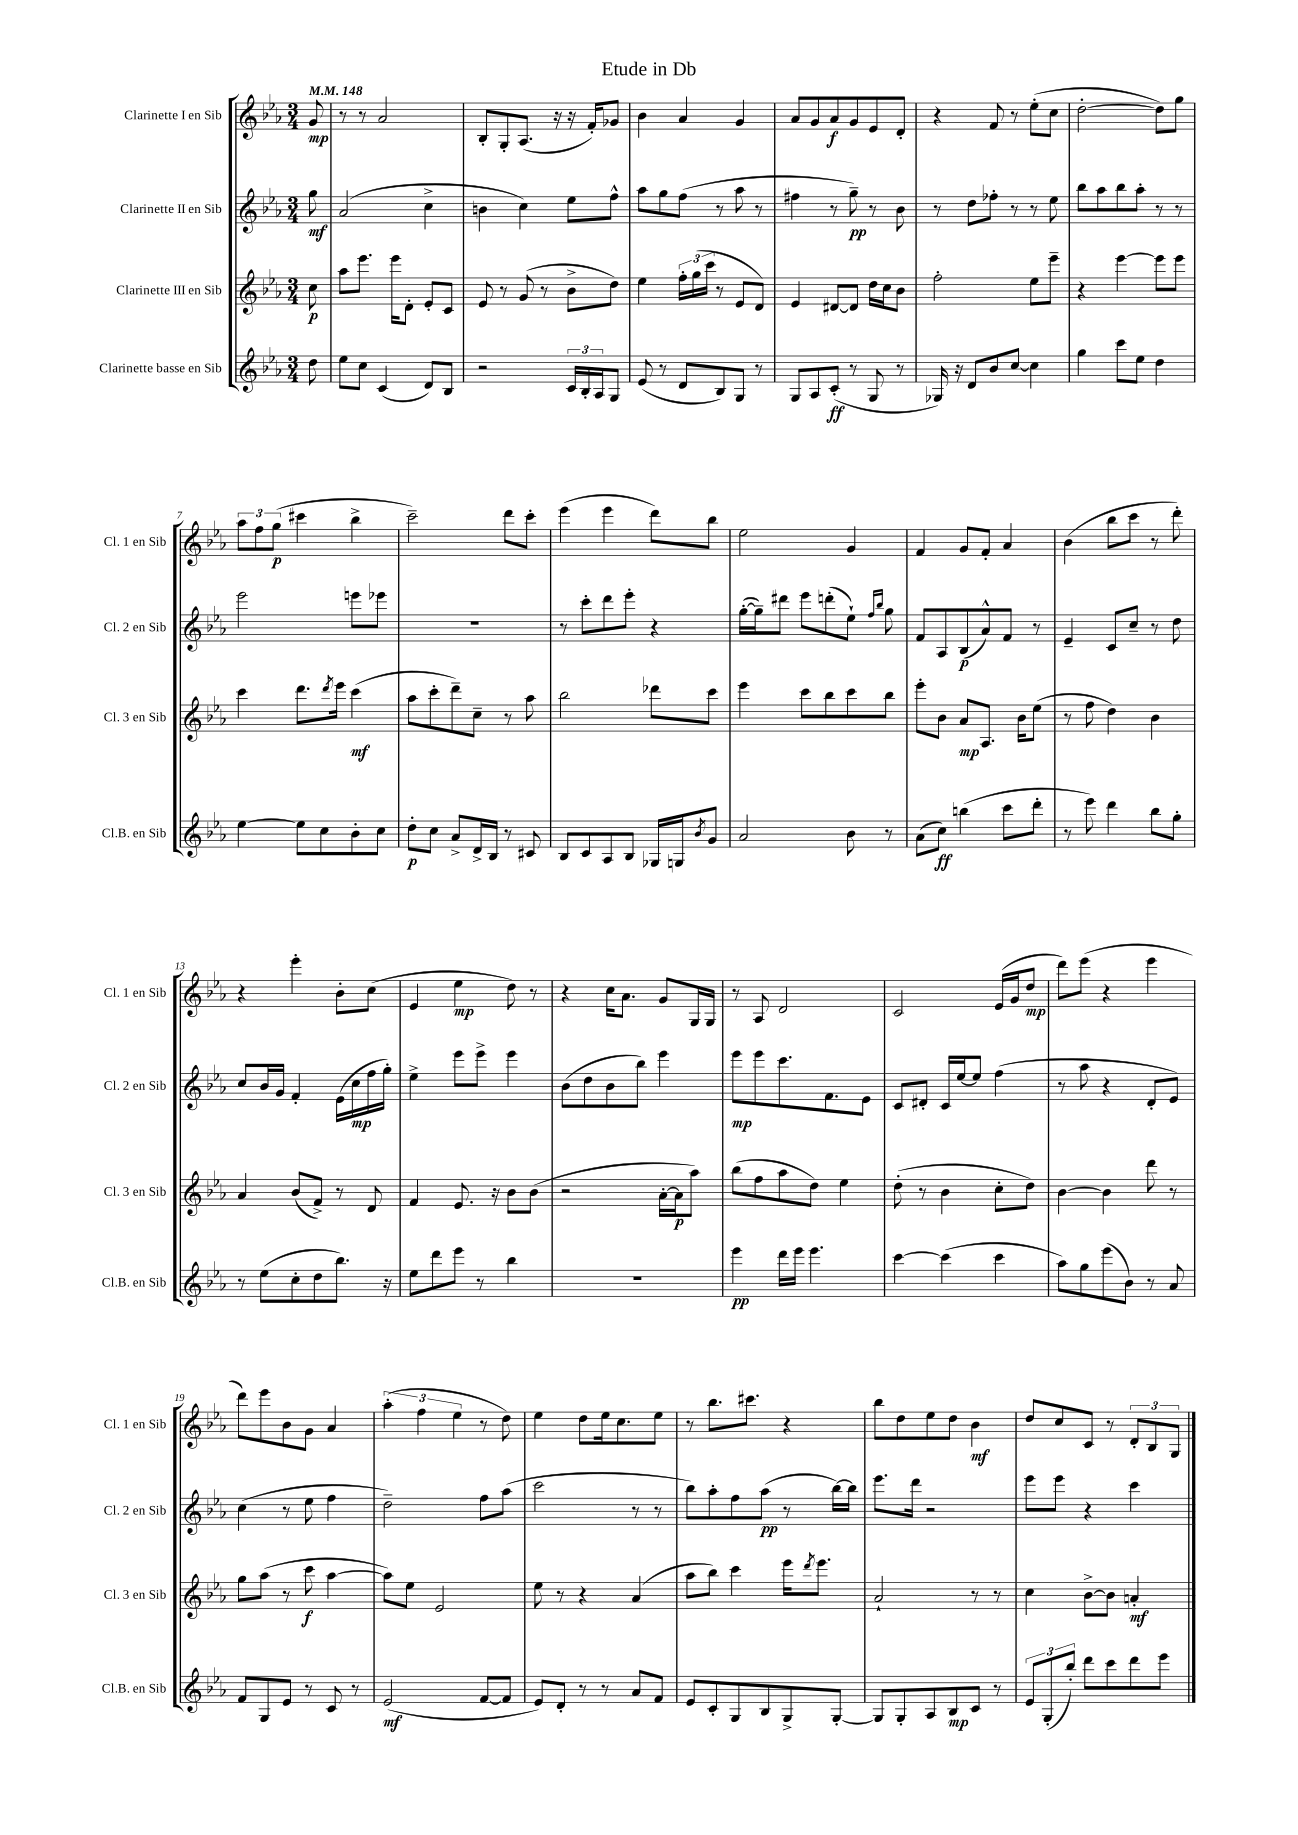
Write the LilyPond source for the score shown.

\header { title = "Etude in Db" }
<<
\new StaffGroup <<
\new Staff = "s0" \with { instrumentName = "Clarinette I en Sib" shortInstrumentName = "Cl. 1 en Sib" } {
    \clef treble \key ees \major \numericTimeSignature \time 3/4 \partial 8 \tempo 4 = 148
    g'8\mp |
    r8 r8 aes'2 |
    bes8-. g8-. aes8.( r16 r16 f'16-.) ges'8 |
    bes'4 aes'4 g'4 |
    aes'8 g'8 aes'8\f g'8 ees'8 d'8-. |
    r4 f'8 r8 ees''8-.( c''8 |
    d''2~-. d''8) g''8 |
    \tuplet 3/2 { aes''8 f''8 g''8\p( } cis'''4 bes''4-> |
    c'''2--) d'''8 c'''8-. |
    ees'''4( ees'''4 d'''8) bes''8 |
    ees''2 g'4 |
    f'4 g'8 f'8-. aes'4 |
    bes'4( bes''8 c'''8 r8 d'''8-.) |
    r4 ees'''4-. bes'8-. c''8( |
    ees'4 ees''4\mp d''8) r8 |
    r4 c''16 aes'8. g'8 g16 g16 |
    r8 aes8 d'2 |
    c'2 ees'16( g'16 d''8\mp |
    d'''8) ees'''8( r4 ees'''4 |
    d'''8) ees'''8 bes'8 g'8 aes'4 |
    \tuplet 3/2 { aes''4-.( f''4 ees''4 } r8 d''8) |
    ees''4 d''8 ees''16 c''8. ees''8 |
    r8 bes''8. cis'''8. r4 |
    bes''8 d''8 ees''8 d''8 bes'4\mf |
    d''8 c''8 c'8 r8 \tuplet 3/2 { d'8-. bes8 g8 } \bar "|." |
}
\new Staff = "s1" \with { instrumentName = "Clarinette II en Sib" shortInstrumentName = "Cl. 2 en Sib" } {
    \clef treble \key ees \major \numericTimeSignature \time 3/4 \partial 8
    g''8\mf |
    aes'2( c''4-> |
    b'4 c''4) ees''8 f''8-^ |
    aes''8 g''8 f''8( r8 aes''8 r8 |
    fis''4 r8 g''8--\pp) r8 bes'8 |
    r8 d''8 fes''8-. r8 r8 ees''8 |
    bes''8 aes''8 bes''8 aes''8-. r8 r8 |
    ees'''2 e'''8 ees'''8 |
    R2. |
    r8 c'''8-. d'''8 ees'''8-. r4 |
    g''16~-.( g''16--) dis'''8 ees'''8 d'''8-.( ees''8-!) \grace { f''16 bes''16 } g''8 |
    f'8 aes8 bes8\p( aes'8-^) f'8 r8 |
    ees'4-- c'8 c''8-- r8 d''8 |
    c''8 bes'16 g'16 f'4-. ees'16( c''16\mp f''16 g''16-.) |
    ees''4-> ees'''8 ees'''8-> ees'''4 |
    bes'8( d''8 bes'8 bes''8) ees'''4 |
    ees'''8\mp ees'''8 c'''8. f'8. ees'8 |
    c'8 dis'8-. c'16 ees''16~ ees''8 f''4( |
    r8 aes''8 r4 d'8-. ees'8) |
    c''4( r8 ees''8 f''4 |
    d''2--) f''8 aes''8( |
    c'''2 r8 r8 |
    bes''8) aes''8-. f''8 aes''8\pp( r8 bes''16~) bes''16 |
    ees'''8. d'''16 r2 |
    ees'''8 ees'''8 r4 c'''4 \bar "|." |
}
\new Staff = "s2" \with { instrumentName = "Clarinette III en Sib" shortInstrumentName = "Cl. 3 en Sib" } {
    \clef treble \key ees \major \numericTimeSignature \time 3/4 \partial 8
    c''8\p |
    aes''8 ees'''8. ees'''16 d'8-. ees'8-. c'8 |
    ees'8 r8 g'8( r8 bes'8-> d''8) |
    ees''4 \tuplet 3/2 { f''16-. g''16( c'''16 } r8 ees'8 d'8) |
    ees'4 dis'8~ dis'8 d''16 c''16 bes'8 |
    f''2-. ees''8 ees'''8-- |
    r4 ees'''4~ ees'''8 ees'''8 |
    c'''4 d'''8. \acciaccatura { d'''8 } ees'''16 c'''4\mf( |
    aes''8 c'''8-. d'''8--) c''8-- r8 aes''8 |
    bes''2 des'''8 c'''8 |
    ees'''4 c'''8 bes''8 c'''8 bes''8 |
    ees'''8-. bes'8 aes'8\mp aes8. bes'16 ees''8( |
    r8 f''8 d''4) bes'4 |
    aes'4 bes'8( f'8->) r8 d'8 |
    f'4 ees'8. r16 bes'8 bes'8( |
    r2 aes'16~-. aes'16\p aes''8) |
    bes''8( f''8 aes''8 d''8) ees''4 |
    d''8-.( r8 bes'4 c''8-. d''8) |
    bes'4~ bes'4 d'''8 r8 |
    g''8 aes''8( r8 c'''8\f aes''4~ |
    aes''8) ees''8 ees'2 |
    ees''8 r8 r4 aes'4( |
    aes''8 bes''8) c'''4 ees'''16 \acciaccatura { d'''8 } ees'''8. |
    aes'2-! r8 r8 |
    c''4 bes'8~-> bes'8 a'4-.\mf \bar "|." |
}
\new Staff = "s3" \with { instrumentName = "Clarinette basse en Sib" shortInstrumentName = "Cl.B. en Sib" } {
    \clef treble \key ees \major \numericTimeSignature \time 3/4 \partial 8
    d''8 |
    ees''8 c''8 c'4( d'8) bes8 |
    r2 \tuplet 3/2 { c'16 bes16-. aes16 } g8 |
    ees'8( r8 d'8 bes8) g8 r8 |
    g8 aes8 c'8-.\ff( r8 g8 r8 |
    ges16) r16 d'8 bes'8 c''8~ c''4 |
    g''4 c'''8 ees''8 d''4 |
    ees''4~ ees''8 c''8 bes'8-. c''8 |
    d''8-.\p c''8 aes'8-> d'16-> bes16 r8 cis'8 |
    bes8 c'8 aes8 bes8 ges16 g16 \acciaccatura { bes'8 } g'8 |
    aes'2 bes'8 r8 |
    aes'8( c''8\ff) b''4( c'''8 d'''8-. |
    r8 ees'''8) d'''4 bes''8 g''8-. |
    r8 ees''8( c''8-. d''8 bes''8.) r16 |
    ees''8 d'''8 ees'''8 r8 bes''4 |
    r2. |
    ees'''4\pp d'''16 ees'''16 ees'''4. |
    c'''4~ c'''4( c'''4 |
    aes''8) g''8 ees'''8( bes'8) r8 aes'8 |
    f'8 g8 ees'8 r8 c'8 r8 |
    ees'2\mf( f'8~ f'8 |
    ees'8) d'8-. r8 r8 aes'8 f'8 |
    ees'8 c'8-. g8 bes8 g8-> g8~-. |
    g8 g8-. aes8 bes8\mp c'8 r8 |
    \tuplet 3/2 { ees'8 g8-.( bes''8-.) } d'''8 c'''8 d'''8 ees'''8 \bar "|." |
}
>>
>>
